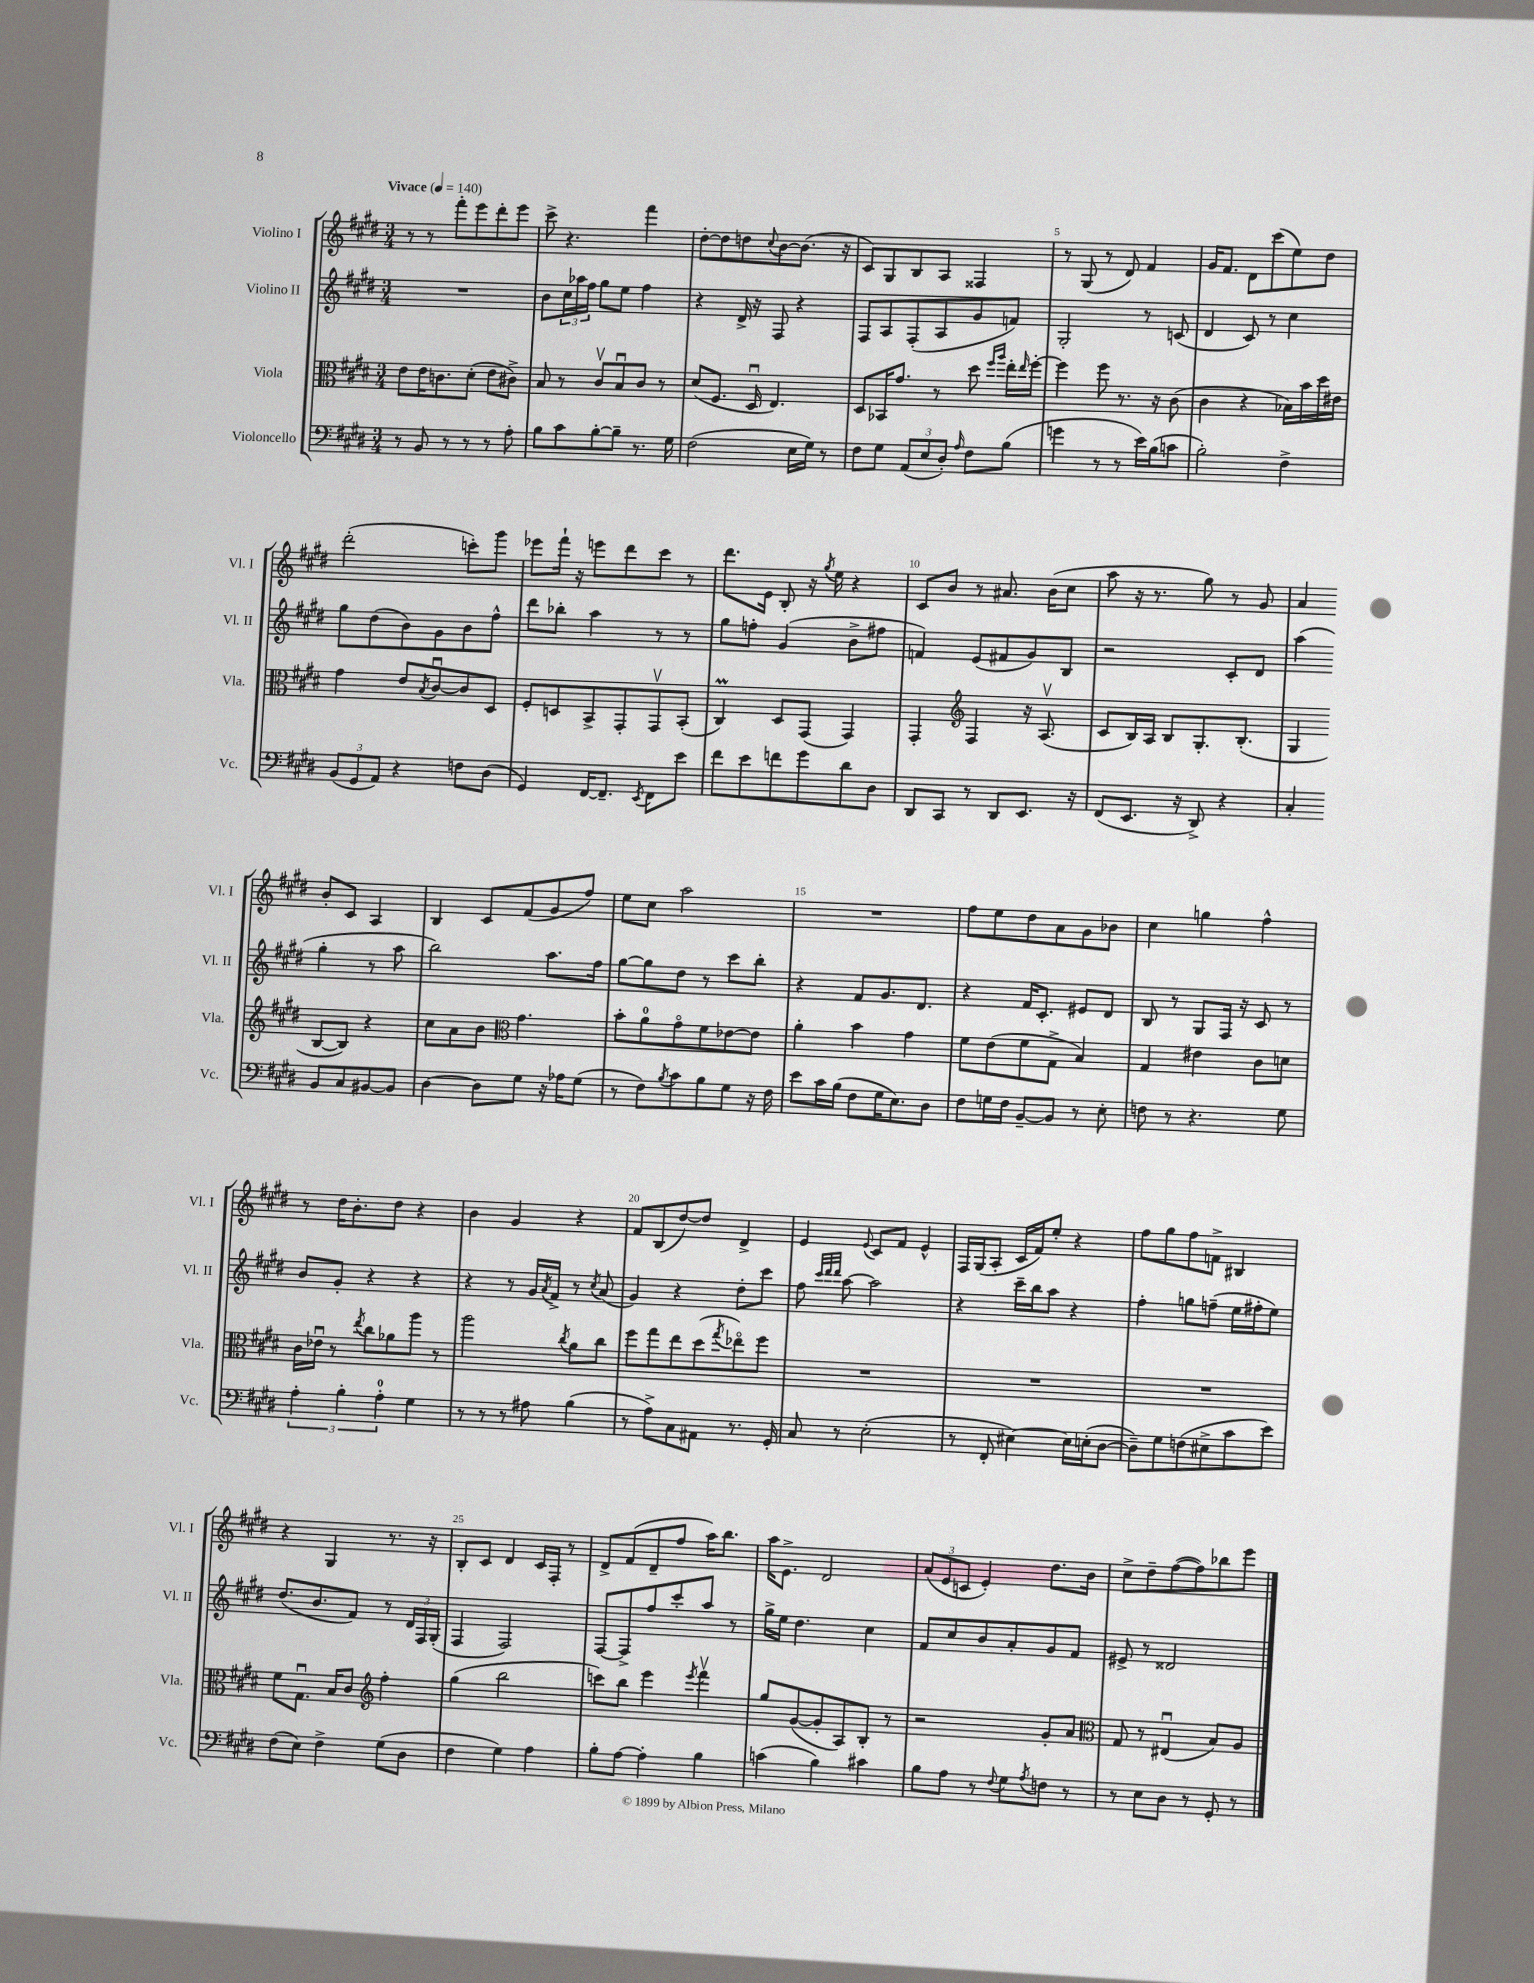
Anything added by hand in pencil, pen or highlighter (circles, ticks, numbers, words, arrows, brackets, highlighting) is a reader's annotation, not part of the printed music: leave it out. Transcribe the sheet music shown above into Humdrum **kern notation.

**kern	**kern	**kern	**kern
*part4	*part3	*part2	*part1
*staff4	*staff3	*staff2	*staff1
*I"Violoncello	*I"Viola	*I"Violino II	*I"Violino I
*I'Vc.	*I'Vla.	*I'Vl. II	*I'Vl. I
*clefF4	*clefC3	*clefG2	*clefG2
*k[f#c#g#d#]	*k[f#c#g#d#]	*k[f#c#g#d#]	*k[f#c#g#d#]
*M3/4	*M3/4	*M3/4	*M3/4
*MM140	*MM140	*MM140	*MM140
=1	=1	=1	=1
!	!	!	!LO:TX:a:B:t=Vivace
8r	8e\L	2.r	8r
8BB/	16e\K	.	8r
.	8.cn\	.	.
8r	.	.	8fff#'\L
8r	(8d#'\J	.	8eee\
8r	8e\L	.	8ddd#'\
8A'\	8c#X^\J)	.	8eee\J
=2	=2	=2	=2
8B\L	8B/	8b\L	8ccc#^\
8c#\	8r	24cc#\L	4.r
.	.	24aa-X\	.
.	.	24ff#\JJ	.
[8B'\	8c#v/L	8gg#\L	.
8B~\J]	8Bu/	8ee\J	.
8.r	8c#/J	4ff#\	4fff#\
.	8r	.	.
16G#\	.	.	.
=3	=3	=3	=3
(2F#\	(8d#/L	4r	[8dd#'\L
.	8.F#/J	.	8dd#\]
.	.	16d#^/	8ddn\
.	16D#u/	16r	.
.	.	.	8qqcc#/
.	4.E/)	8F#/	[8b\
16E\LL	.	4r	(8.b\J]
16G#\JJ)	.	.	.
8r	.	.	.
.	.	.	16r
=4	=4	=4	=4
8F#\L	8D#/L	8F#/L	8c#/L)
8G#\J	16BB-X/K	8A/	8G#/
.	8.g#/J	.	.
(12AA/L	.	(8F#'/	8B/
12E/	.	.	.
.	8r	8A/	8A/J
12D#'/J)	.	.	.
16qqA/	.	.	.
8F#\L	8dd#\	8g#/	4F##X/
.	16qqff#/LL	.	.
.	16qqaa/JJ	.	.
(8B\J	16ee'\LL	8fn/J)	.
.	16qqee/	.	.
.	[16ff#'\JJ	.	.
=5	=5	=5	=5
4gn\	4ff#\]	2G#'/	8r
.	.	.	(8G#/
8r	8ff#\	.	8r
8r	8.r	.	8d#/)
16e\LL)	.	8r	4f#/
(16B\J	16r	.	.
8cn\J	(8c#\	(8cn/	.
=6	=6	=6	=6
2B'\)	4c#\	4d#/	16g#/KL
.	.	.	8.f#/J
.	4r	8c#/)	8d#\L
.	.	8r	(8ccc#\
4F#^\	16B-X\LL)	4cc#\	8ee\)
.	16b\	.	.
.	16dd#\	.	8dd#\J
.	16e#X\JJ	.	.
!!LO:LB:g=z
=7	=7	=7	=7
(12BB/L	4g#\	8gg#\L	(2ddd#'\
12GG#/	.	.	.
.	.	(8dd#\	.
12AA/J)	.	.	.
4r	8e/L	8b\)	.
.	8qB/	.	.
.	[8c#u/	8g#\	.
8Fn\L	8c#/]	8b\	8cccn'\L)
(8D#\J	8D#/J	8ff#^^\J	8ggg#\J
=8	=8	=8	=8
4GG#/)	8F#'/L	8ddd#\L	8eee-X\L
.	8Dn/	8bb-X'\J	16fff#`\Jk
.	.	.	16r
[16FF#/KL	8BB^/	4aa\	8eeen\L
8.FF#~/J]	.	.	.
.	8GG#'/	.	8ddd#\
8qEE/	.	.	.
8FF#\L	8GG#v/	8r	8ccc#\J
8e\J	(8BB'/J	8r	8r
=9	=9	=9	=9
8f#\L	4C#M/)	8gg#\L	8.ddd#\L
8e\	.	8ffn'\J	.
.	.	.	16e\Jk
8fn\	8D#/L	(4g#/	8B'/
8g#\	(8GG#/J	.	16r
.	.	.	8qgg#/
.	.	.	16ee\
8d#\	4GG#/)	8b^\L	4r
8D#\J	.	8ff#X\J	.
=10	=10	=10	=10
8DD#/L	4GG#'/	4fn/)	8c#/L
8CC#/J	.	.	8b/J
*	*clefG2	*	*
8r	4F#/	(8e/L	8r
8DD#/L	.	8f#X/	8.a#X/
8.EE/J	16r	8g#/)	.
.	(8.Av/	.	(16b\KL
.	.	8B/J	8cc#\J
16r	.	.	.
=11	=11	=11	=11
(8FF#/L	8c#/L	2r	8aa\
8.EE/J	16B/L)	.	16r
.	16A/JJ	.	8.r
.	8B/L	.	.
16r	.	.	.
8DD#^/)	8.G#'/	.	8gg#\)
4r	.	8c#'/L	8r
.	(8.B'/J	.	.
.	.	8d#/J	8g#/
=12	=12	=12	=12
4C#'/	4G#/	(4aa\	4a/
8BB/L	[8B/L	4gg#'\	8b'/L
8C#/	8B/J])	.	8c#/J
[8BB#X/	4r	8r	4A/
8BB#/J]	.	8aa\	.
!!LO:LB:g=z
=13	=13	=13	=13
[4D#\	8cc#\L	2bb\)	4B/
.	8a\	.	.
8D#\L]	8b\J	.	8c#/L
*	*clefC3	*	*
8G#\J	4.g#\	.	(8f#/
16r	.	8.aa\L	8g#/
16A-X\KL	.	.	.
(8G#\J	.	.	8ff#/J)
.	.	16ff#\Jk	.
=14	=14	=14	=14
8r	8b'\L	[8gg#\L	8ee\L
8F#\L)	8a\	8gg#\]	8cc#\J
8qB/	.	.	.
8c#\	8g#\	8dd#\J	2aa\
8B\	8f#\	8r	.
8G#\J	[8e-X\	8ccc#\L	.
16r	8e-\J]	8bb'\J	.
16F#\	.	.	.
=15	=15	=15	=15
8e\L	4a'\	4r	2.r
16c#\L	.	.	.
(16B\JJ	.	.	.
8F#\L	4b\	8f#/L	.
16G#\K	.	8.g#/	.
8.E\)	.	.	.
.	4g#\	.	.
.	.	8.d#/J	.
8D#\J	.	.	.
=16	=16	=16	=16
8F#\L	8f#\L	4r	8ff#\L
16Gn\L	(8e\	.	8ee\
16F#\JJ	.	.	.
[8BB~/L	8f#\	16f#/KL	8dd#\
.	.	8.c#'/J	.
8BB/J]	8G#^\J	.	8a\
8r	4B/)	8e#X/L	8g#\
8E'\	.	8d#/J	8b-X\J
=17	=17	=17	=17
8Fn\	4G#/	8B/	4cc#\
8r	.	8r	.
4.r	4e#X\	8G#/L	4ggn\
.	.	16F#/Jk	.
.	.	16r	.
.	8c#\L	8c#/	4ff#^^\
8G#\	8dn\J	8r	.
!!LO:LB:g=z
=18	=18	=18	=18
6A'\	16c#\LL	8b/L	8r
.	16e-Xu\JJ	.	.
.	8r	8g#'/J	16dd#\KL
6B'\	.	.	.
.	.	.	8.b'\
.	8qee/	.	.
.	8cc#\L	4r	.
6A'\	.	.	.
.	8a-X\	.	8dd#\J
4G#\	8aa\J	4r	4r
.	8r	.	.
=19	=19	=19	=19
8r	2aa\	4r	4b\
8r	.	.	.
8r	.	8r	4g#/
8A#X\	.	16g#/LL	.
.	.	8qa/	.
.	.	16f#^/JJ	.
.	8qcc#/	.	.
(4B\	8a\L	8r	4r
.	.	8qcc#/	.
.	8cc#\J	(8a/	.
=20	=20	=20	=20
8r	8ff#\L	4g#/)	8f#/L
8A^\L)	8gg#\	.	(8B/
8C#\	8ee\	4r	[8dd#/)
8AA#X\J	(8dd#\	.	8dd#/J]
.	8qgg#/	.	.
8.r	8ee-X\)	8dd#'\L	4d#^/
.	8ff#\J	8ccc#\J	.
16GG#'/	.	.	.
=21	=21	=21	=21
8C#/	2.r	8ff#\	4e/
.	.	32qqccc#/LLL	.
.	.	32qqddd#/	.
.	.	32qqddd#/JJJ	.
8r	.	[8aa\	.
.	.	.	8qqe/
(2E'\	.	2aa\]	8c#/L
.	.	.	8f#/J
.	.	.	4e^^/
=22	=22	=22	=22
8r	2.r	4r	16F#/LL
.	.	.	(16G#/J
8FF#'/	.	.	8A'/J
[4E#X\)	.	16ccc#~\LL	16c#/LL
.	.	16bb\J	16f#/J)
.	.	8aa\J	8ee'/J
16E#\LL]	.	4r	4r
(16En'\J	.	.	.
[8D#\J	.	.	.
=23	=23	=23	=23
8D#~\L])	2.r	4ff#'\	8ff#\L
8G#\	.	.	8gg#\
(8Fn\	.	8ggn\L	8ff#\
8E#X^\	.	(8ffn~\J	8fn^\J
8c#\	.	16ee\LL	4B#X/
.	.	16ff#X'\J	.
8e\J)	.	8ee\J)	.
!!LO:LB:g=z
=24	=24	=24	=24
(8F#\L	8f#\L	(8.dd#/L	4r
8E\J)	8.G#u\J	.	.
.	.	8.b/	.
4F#^\	.	.	4G#/
.	16B/KL	.	.
.	8c#/J	8f#/J)	.
*	*clefG2	*	*
(8G#\L	4ff#'\	8r	8.r
8D#\J	.	24d#/LL	.
.	.	24F#/	.
.	.	.	16r
.	.	(24G#'/JJ	.
=25	=25	=25	=25
4F#\	(4gg#\	4F#/	8B'/L
.	.	.	8c#/J
4G#\)	2bb\	2F#/)	4d#/
4A\	.	.	16c#/LL
.	.	.	16F#'/JJ
.	.	.	8r
=26	=26	=26	=26
8B'\L	8cccn\L)	[8F#/L	8d#^/L
[8A\J	8bb\J	8F#^/]	(8f#/
4A'\]	4eee\	8ff#/	8d#~/
.	.	8ccc#'/	8ff#/J
.	8qeee/	.	.
4B\	4fff#v\	8aa/J	16aa\KL)
.	.	.	8.bb\J
.	.	8r	.
=27	=27	=27	=27
(4cn\	8gg#/L	16gg#^\LL	16aa\KL
.	.	16ee\JJ	8.e^\J
.	([8g#/	4.dd#\	.
4B\)	8g#'/]	.	2d#/
.	8A/)	.	.
4c#X\	8B'/J	4cc#\	.
.	8r	.	.
=28	=28	=28	=28
8B\L	2r	8f#/L	(12a/L
.	.	.	12e/
8A\J	.	8cc#/	.
.	.	.	12cn/J
8r	.	8b/	4e'/)
8qqF#/	.	.	.
8G#\L	.	8a'/	.
8qA/	.	.	.
8Fn\J	8g#'/L	8g#/	8.dd#\L
8r	8a/J	8f#/J	.
.	.	.	16b\Jk
=29	=29	=29	=29
*	*clefC3	*	*
8r	8G#/	8e#X^/	8cc#^\L
8E\L	8r	8r	8dd#~\
8D#\J	(4E#Xu/	2d##X/	([8ff#\
8r	.	.	8ff#\])
8GG#'/	8B/L)	.	8bb-X\
8r	8A/J	.	8eee\J
==	==	==	==
*-	*-	*-	*-
